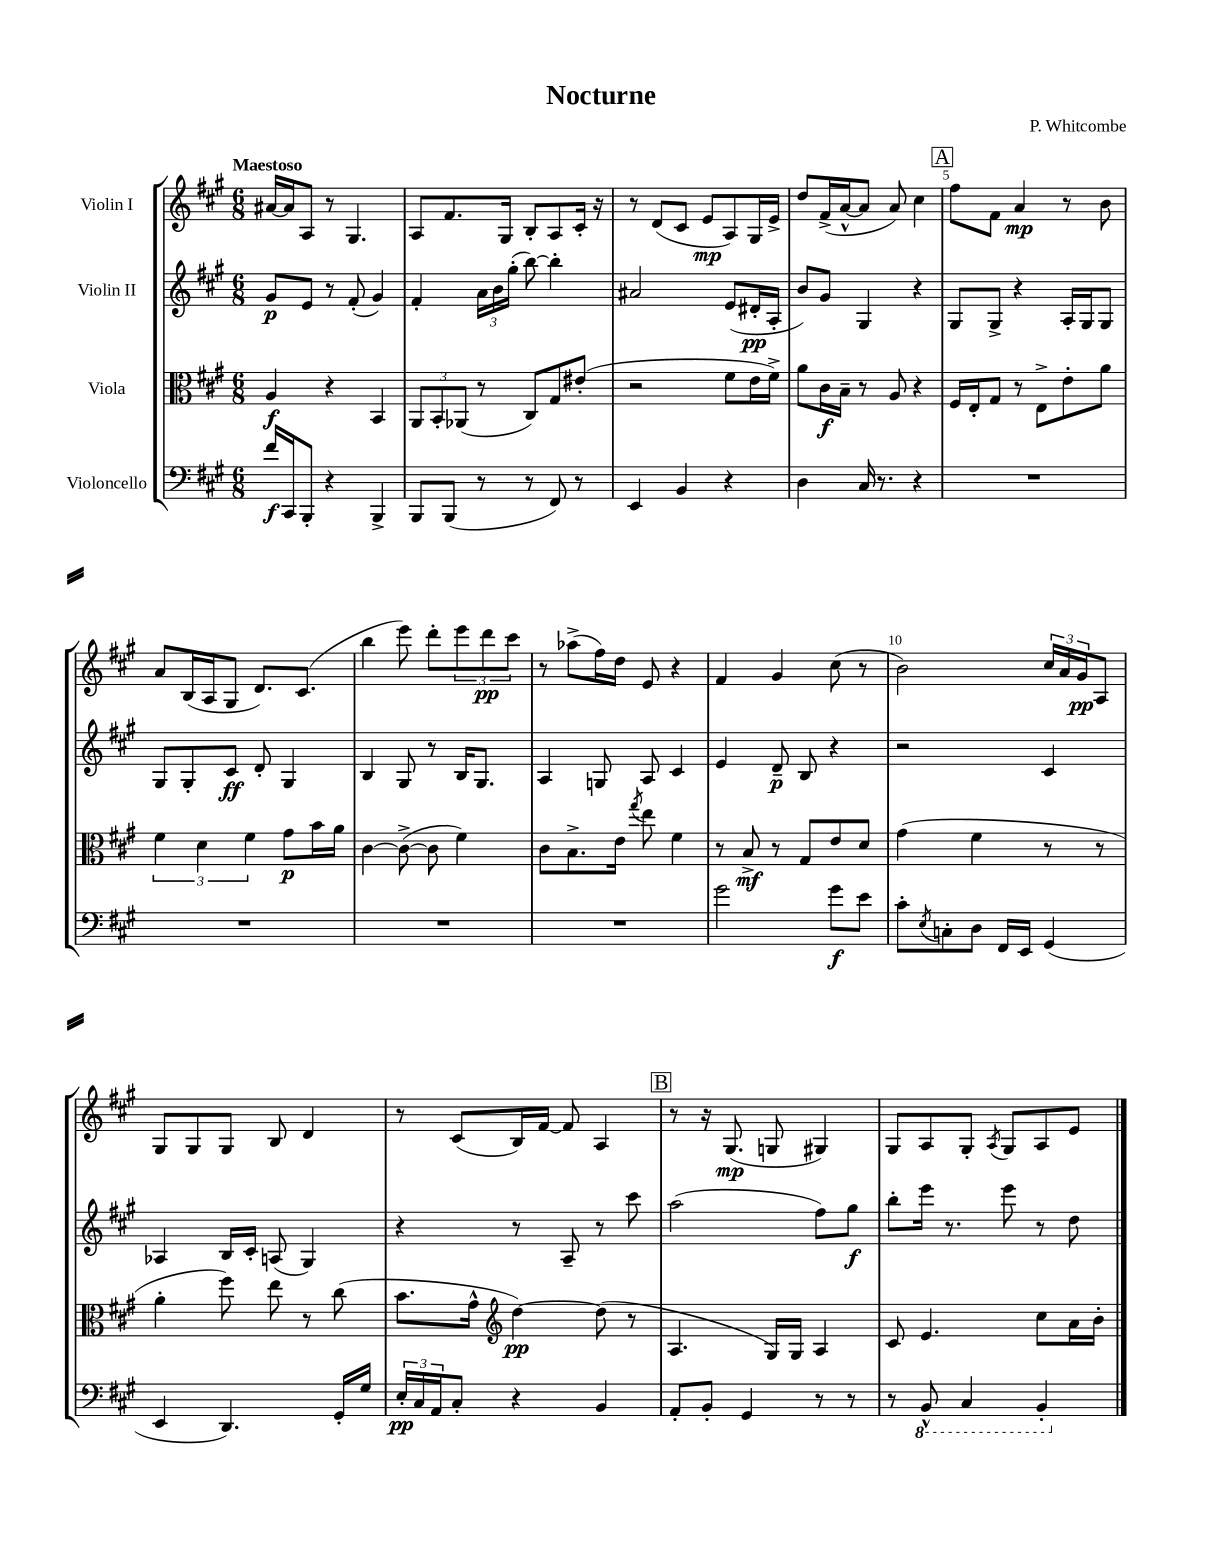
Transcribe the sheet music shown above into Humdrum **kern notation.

**kern	**dynam	**kern	**dynam	**kern	**dynam	**kern	**dynam
*part4	*part4	*part3	*part3	*part2	*part2	*part1	*part1
*staff4	*staff4	*staff3	*staff3	*staff2	*staff2	*staff1	*staff1
*I"Violoncello	*	*I"Viola	*	*I"Violin II	*	*I"Violin I	*
*clefF4	*	*clefC3	*	*clefG2	*	*clefG2	*
*k[f#c#g#]	*	*k[f#c#g#]	*	*k[f#c#g#]	*	*k[f#c#g#]	*
*M6/8	*	*M6/8	*	*M6/8	*	*M6/8	*
=1	=1	=1	=1	=1	=1	=1	=1
!	!	!	!	!	!	!LO:TX:a:B:t=Maestoso	!
16f#/LL	f	4A/	f	8g#/L	p	[16a#X/LL	.
16CC#/J	.	.	.	.	.	16a#/J]	.
8BBB'/J	.	.	.	8e/J	.	8A/J	.
4r	.	4r	.	8r	.	8r	.
.	.	.	.	(8f#'/	.	4.G#/	.
4BBB^/	.	4BB/	.	4g#/)	.	.	.
=2	=2	=2	=2	=2	=2	=2	=2
8BBB/L	.	12AA/L	.	4f#'/	.	8A/L	.
.	.	12BB'/	.	.	.	.	.
(8BBB/J	.	.	.	.	.	8.f#/	.
.	.	(12AA-X/J	.	.	.	.	.
8r	.	8r	.	24a\LL	.	.	.
.	.	.	.	24b\	.	.	.
.	.	.	.	.	.	16G#/Jk	.
.	.	.	.	(24gg#'\JJ	.	.	.
8r	.	8C#/L)	.	[8bb\)	.	8B'/L	.
8FF#/)	.	8G#/	.	4bb'\]	.	8A/	.
8r	.	(8e#X'/J	.	.	.	16c#'/Jk	.
.	.	.	.	.	.	16r	.
=3	=3	=3	=3	=3	=3	=3	=3
4EE/	.	2r	.	2a#X/	.	8r	.
.	.	.	.	.	.	(8d/L	.
4BB/	.	.	.	.	.	8c#/J	.
.	.	.	.	.	.	8e/L	mp
4r	.	8f#\L	.	(8e/L	.	8A/)	.
.	.	16e\L	.	16d#X'/L	pp	16G#/L	.
.	.	16f#^\JJ)	.	16A'/JJ	.	16e^/JJ	.
=4	=4	=4	=4	=4	=4	=4	=4
4D\	.	8a\L	.	8b/L)	.	8dd/L	.
.	.	16c#\L	f	8g#/J	.	(16f#^/L	.
.	.	16B~\JJ	.	.	.	[16a^^/J	.
16C#/	.	8r	.	4G#/	.	8a/J]	.
8.r	.	.	.	.	.	.	.
.	.	8A/	.	.	.	8a/)	.
4r	.	4r	.	4r	.	4cc#\	.
!!LO:REH:place=s1:t=A
=5	=5	=5	=5	=5	=5	=5	=5
2.r	.	16F#/LL	.	8G#/L	.	8ff#\L	.
.	.	16E'/J	.	.	.	.	.
.	.	8G#/J	.	8G#^/J	.	8f#\J	.
.	.	8r	.	4r	.	4a/	mp
.	.	8E^\L	.	.	.	.	.
.	.	8e'\	.	16A'/LL	.	8r	.
.	.	.	.	16G#/J	.	.	.
.	.	8a\J	.	8G#/J	.	8b\	.
!!LO:LB:g=z
=6	=6	=6	=6	=6	=6	=6	=6
2.r	.	6f#\	.	8G#/L	.	8a/L	.
.	.	.	.	8G#'/	.	(16B/L	.
.	.	6d\	.	.	.	.	.
.	.	.	.	.	.	16A/J	.
.	.	.	.	8c#/J	ff	8G#/J	.
.	.	6f#\	.	.	.	.	.
.	.	.	.	8d'/	.	8.d/L)	.
.	.	8g#\L	p	4G#/	.	.	.
.	.	.	.	.	.	(8.c#/J	.
.	.	16b\L	.	.	.	.	.
.	.	16a\JJ	.	.	.	.	.
=7	=7	=7	=7	=7	=7	=7	=7
2.r	.	[4c#\	.	4B/	.	4bb\	.
.	.	(8c#^\_	.	8G#/	.	8eee\)	.
.	.	8c#\]	.	8r	.	8ddd'\L	.
.	.	4f#\)	.	16B/KL	.	12eee\	.
.	.	.	.	8.G#/J	.	.	.
.	.	.	.	.	.	12ddd\	pp
.	.	.	.	.	.	12ccc#\J	.
=8	=8	=8	=8	=8	=8	=8	=8
2.r	.	8c#\L	.	4A/	.	8r	.
.	.	8.B^\	.	.	.	(8aa-X^\L	.
.	.	.	.	8Gn/	.	16ff#\L)	.
.	.	16e\Jk	.	.	.	16dd\JJ	.
.	.	8qgg#/	.	.	.	.	.
.	.	8ee\	.	8A/	.	8e/	.
.	.	4f#\	.	4c#/	.	4r	.
=9	=9	=9	=9	=9	=9	=9	=9
2g#\	.	8r	.	4e/	.	4f#/	.
.	.	8B^/	mf	.	.	.	.
.	.	8r	.	8d~/	p	4g#/	.
.	.	8G#/L	.	8B/	.	.	.
8g#\L	f	8e/	.	4r	.	(8cc#\	.
8e\J	.	8d/J	.	.	.	8r	.
=10	=10	=10	=10	=10	=10	=10	=10
8c#'\L	.	(4g#\	.	2r	.	2b\)	.
8qE/	.	.	.	.	.	.	.
8Cn'\	.	.	.	.	.	.	.
8D\J	.	4f#\	.	.	.	.	.
16FF#/LL	.	.	.	.	.	.	.
16EE/JJ	.	.	.	.	.	.	.
(4GG#/	.	8r	.	4c#/	.	24cc#/LL	.
.	.	.	.	.	.	24a/	.
.	.	.	.	.	.	24g#/J	pp
.	.	8r	.	.	.	8A/J	.
!!LO:LB:g=z
=11	=11	=11	=11	=11	=11	=11	=11
4EE/	.	4a'\	.	4A-X/	.	8G#/L	.
.	.	.	.	.	.	8G#/	.
4.DD/)	.	8ff#\)	.	16B/LL	.	8G#/J	.
.	.	.	.	16c#'/JJ	.	.	.
.	.	8ee\	.	(8An/	.	8B/	.
.	.	8r	.	4G#/)	.	4d/	.
16GG#'/LL	.	(8cc#\	.	.	.	.	.
16G#/JJ	.	.	.	.	.	.	.
=12	=12	=12	=12	=12	=12	=12	=12
24E'/LL	pp	8.b\L	.	4r	.	8r	.
24C#/	.	.	.	.	.	.	.
24AA/J	.	.	.	.	.	.	.
8C#'/J	.	.	.	.	.	(8c#/L	.
.	.	16g#^^\Jk	.	.	.	.	.
*	*	*clefG2	*	*	*	*	*
4r	.	[4dd\)	pp	8r	.	16B/L)	.
.	.	.	.	.	.	[16f#/JJ	.
.	.	.	.	8A~/	.	8f#/]	.
4BB/	.	(8dd\]	.	8r	.	4A/	.
.	.	8r	.	8ccc#\	.	.	.
!!LO:REH:place=s1:t=B
=13	=13	=13	=13	=13	=13	=13	=13
8AA'/L	.	4.A/	.	(2aa\	.	8r	.
8BB'/J	.	.	.	.	.	16r	.
.	.	.	.	.	.	(8.G#/	mp
4GG#/	.	.	.	.	.	.	.
.	.	16G#/LL)	.	.	.	8Gn/	.
.	.	16G#/JJ	.	.	.	.	.
8r	.	4A/	.	8ff#\L)	.	4G#X/)	.
8r	.	.	.	8gg#\J	f	.	.
=14	=14	=14	=14	=14	=14	=14	=14
8r	.	8c#/	.	8bb'\L	.	8G#/L	.
*8ba	*	*	*	*	*	*	*
8BBB^^/	.	4.e/	.	16eee\Jk	.	8A/	.
.	.	.	.	8.r	.	.	.
4CC#/	.	.	.	.	.	8G#'/J	.
.	.	.	.	.	.	8qA/	.
.	.	.	.	8eee\	.	8G#/L	.
4BBB'/	.	8cc#\L	.	8r	.	8A/	.
.	.	16a\L	.	8dd\	.	8e/J	.
.	.	16b'\JJ	.	.	.	.	.
*X8ba	*	*	*	*	*	*	*
==	==	==	==	==	==	==	==
*-	*-	*-	*-	*-	*-	*-	*-
